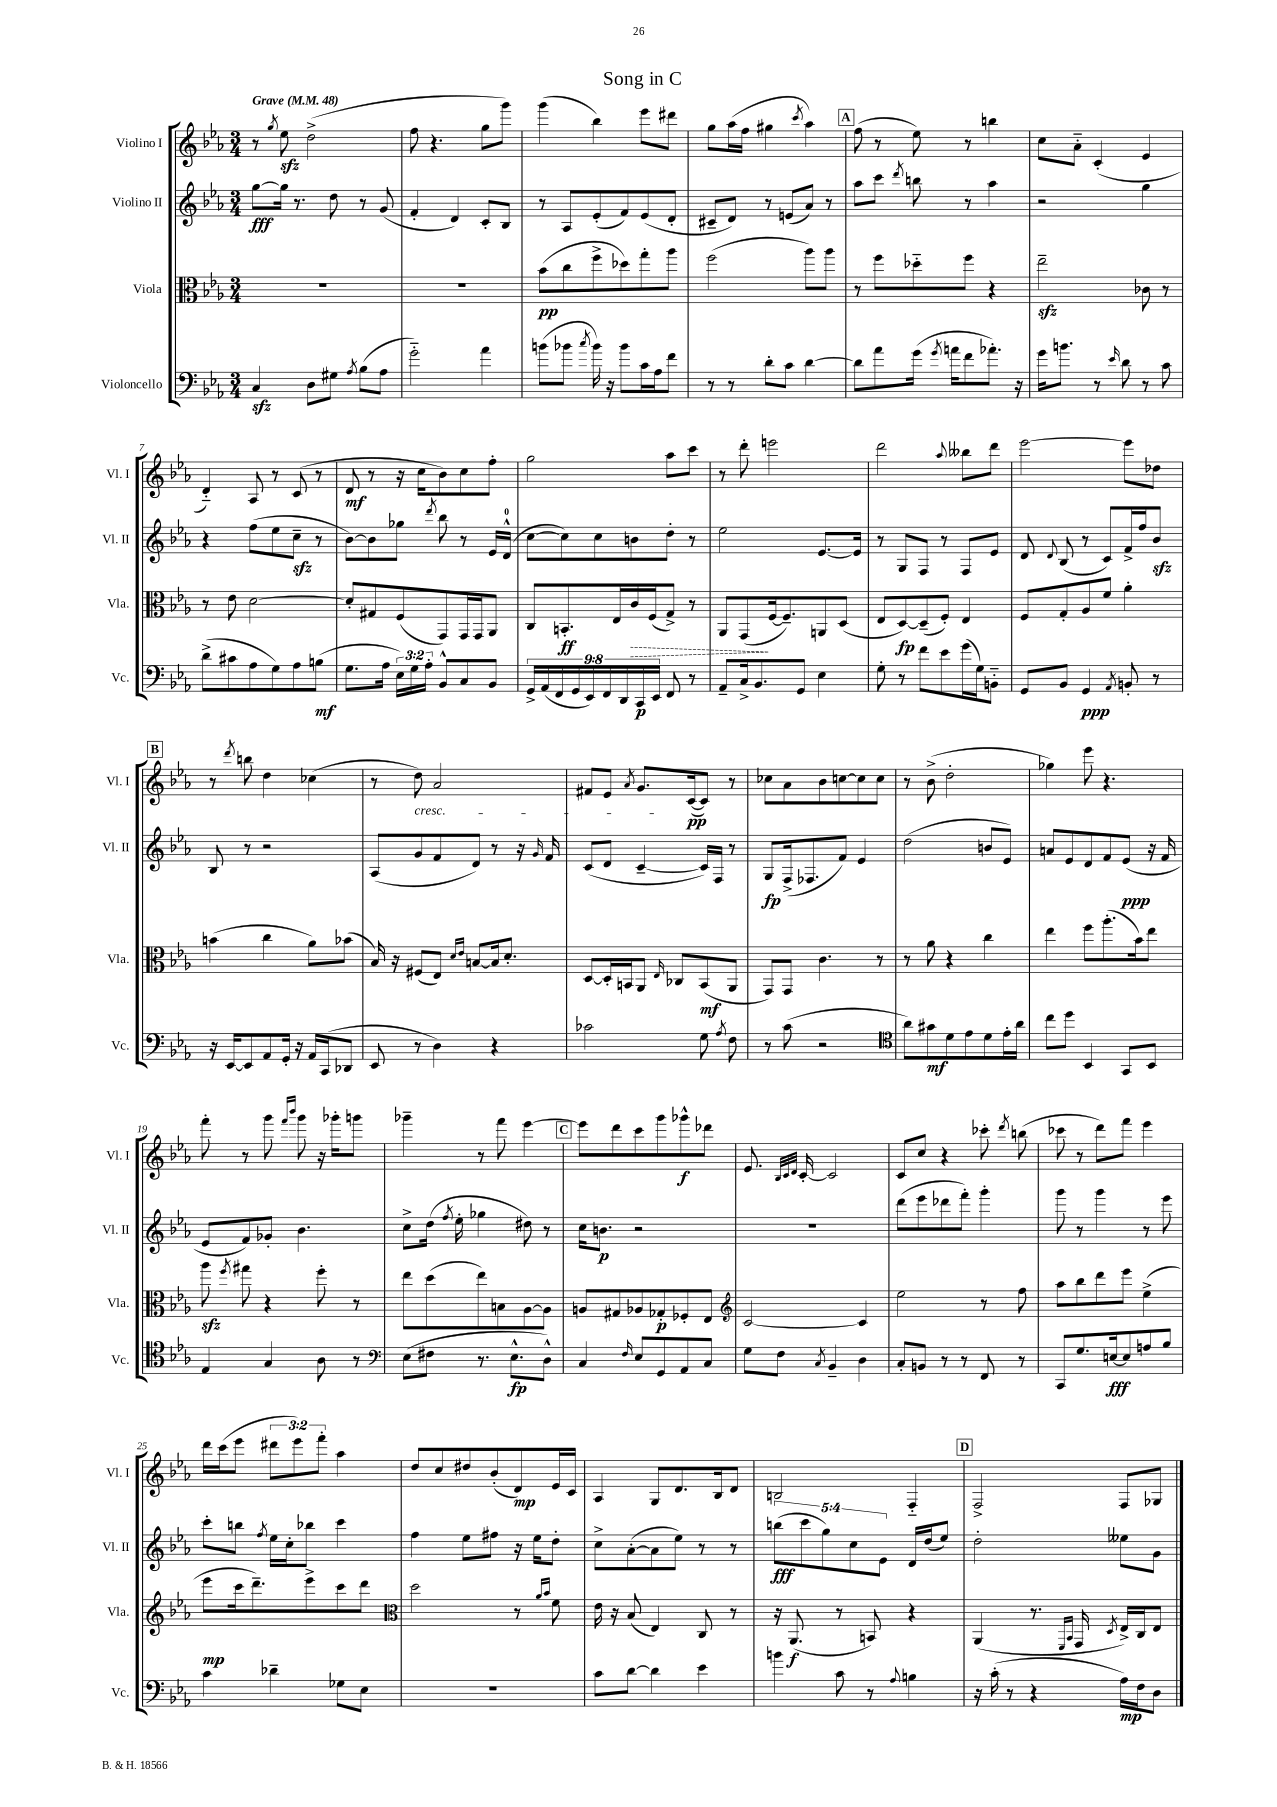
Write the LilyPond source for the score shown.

\header { title = "Song in C" }
<<
\new StaffGroup <<
\new Staff = "s0" \with { instrumentName = "Violino I" shortInstrumentName = "Vl. I" } {
    \clef treble \key ees \major \numericTimeSignature \time 3/4 \override Staff.TupletNumber.text = #tuplet-number::calc-fraction-text \tempo "Grave" 4 = 48
    \autoBeamOff r8 \acciaccatura { g''8 } ees''8\sfz d''2->( |
    f''8 r4. g''8[ g'''8]) |
    g'''4( bes''4) ees'''8[ dis'''8] |
    g''8[ aes''16( f''16] gis''4 \acciaccatura { c'''8 } aes''4) |
    \mark \markup { \box "A" } f''8( r8 ees''8) r8 b''4 |
    c''8[ aes'8]-_ c'4-.( ees'4 |
    d'4-_) aes8 r8 c'8( r8 |
    d'8\mf r8 r16 c''16[ bes'8) c''8 f''8]-. |
    g''2 aes''8[ c'''8] |
    r8 d'''8-. e'''2 |
    d'''2 \appoggiatura { aes''8 } beses''8[ d'''8] |
    ees'''2~ ees'''8[ des''8] |
    \mark \markup { \box "B" } r8 \acciaccatura { d'''8 } b''8 d''4 ces''4( |
    r8 d''8\cresc) aes'2 |
    fis'8[ ees'8] \acciaccatura { aes'8 } g'8.[\! c'16~\pp( c'8]) r8 |
    ces''8[ aes'8 bes'8 c''8~ c''8 c''8] |
    r8 bes'8->( d''2-. |
    ges''4) ees'''8 r4. |
    f'''8-. r8 g'''8 \grace { f'''16[ bes'''16] } g'''8 r16 ges'''16[-. g'''8] |
    ges'''4-- r8 f'''8 ees'''4~ |
    \mark \markup { \box "C" } ees'''8[ d'''8 c'''8 g'''8 ges'''8-^\f des'''8] |
    ees'8. \grace { bes32[ c'32 d'32] } c'16~-. c'2 |
    c'8[ c''8] r4 ces'''8-. \acciaccatura { d'''8 } b''8( |
    ces'''8 r8 d'''8[) f'''8] ees'''4 |
    d'''16[ c'''16( ees'''8] \tuplet 3/2 { dis'''8[ ees'''8) f'''8]-. } aes''4 |
    d''8[ c''8 dis''8 bes'8-.( d'8\mp) ees'16 c'16] |
    aes4 g8[ d'8. bes16 d'8] |
    b2 f4-_ |
    \mark \markup { \box "D" } f2-> f8[ ges8] \bar "|." |
}
\new Staff = "s1" \with { instrumentName = "Violino II" shortInstrumentName = "Vl. II" } {
    \clef treble \key ees \major \numericTimeSignature \time 3/4 \override Staff.TupletNumber.text = #tuplet-number::calc-fraction-text
    \autoBeamOff g''8[~\fff g''16] r8. d''8 r8 g'8( |
    f'4-. d'4) c'8[-. bes8] |
    r8 aes8[ ees'8-.( f'8) ees'8( d'8]-. |
    cis'8[-- d'8]) r8 e'8[( aes'8]) r8 |
    \mark \markup { \box "A" } aes''8[ c'''8] \acciaccatura { d'''8 } b''8 r8 aes''4 |
    r2 g''4 |
    r4 f''8[( ees''8 c''8]--\sfz r8 |
    bes'8[~) bes'8 ges''8] \acciaccatura { d'''8 } bes''8 r8 ees'16[ d'16]-0-^( |
    c''8[~ c''8) c''8 b'8 d''8]-. r8 |
    ees''2 ees'8.[~ ees'16] |
    r8 g8[ f8] r8 f8[ ees'8] |
    d'8 \appoggiatura { d'8 } bes8( r8 c'8[) f'16-> f''16 bes'8]\sfz |
    \mark \markup { \box "B" } bes8 r8 r2 |
    aes8[( g'8 f'8 d'8]) r8 r16 \grace { g'16 } f'16 |
    c'8[( d'8] c'4~-- c'16[) f16] r8 |
    g8[\fp f16->( fes8. f'8]) ees'4 |
    d''2( b'8[ ees'8]) |
    a'8[ ees'8 d'8 f'8 ees'8]\ppp( r16 f'16 |
    ees'8[ f'8) ges'8]-. bes'4. |
    c''8[-> d''16]( \acciaccatura { f''8 } ees''16-. ges''4 dis''8) r8 |
    \mark \markup { \box "C" } c''16[ b'8.]\p r2 |
    R2. |
    d'''8[( ees'''8 des'''8 f'''8]-.) g'''4-. |
    g'''8 r8 g'''4 r8 ees'''8 |
    c'''8[-. b''8] \acciaccatura { f''8 } ees''16[ c''16-. bes''8] c'''4 |
    f''4 ees''8[ fis''8] r16 ees''16[ d''8]-. |
    c''8[-> aes'8~-.( aes'8 ees''8]) r8 r8 |
    \tuplet 5/4 { b''8[\fff( c'''8 g''8) c''8 ees'8] } d'16[ d''16( ees''8]) |
    \mark \markup { \box "D" } d''2-. eeses''8[ g'8] \bar "|." |
}
\new Staff = "s2" \with { instrumentName = "Viola" shortInstrumentName = "Vla." } {
    \clef alto \key ees \major \numericTimeSignature \time 3/4
    \autoBeamOff R2. |
    R2. |
    bes'8[\pp( c''8 f''8-> des''8) g''8-. aes''8] |
    f''2( aes''8[) aes''8] |
    \mark \markup { \box "A" } r8 f''8[ des''8-_ f''8] r4 |
    ees''2--\sfz ces'8 r8 |
    r8 ees'8 d'2~ |
    d'8[-. gis8 f8( g,8) g,16 g,16 aes,8] |
    c8[ b,8.-.\ff ees16 \once \override Hairpin.style = #'dashed-line c'16\> f16( g8]->) r8 |
    aes,8[ g,8\!( f16~ f8.--) a,8 d8]( |
    ees8[ d8~\fp) d8--( f8]-.) ees4 |
    f8[ g8-. aes8 f'8] aes'4-. |
    \mark \markup { \box "B" } b'4( c''4 aes'8[) bes'8]( |
    bes16) r16 fis8[( ees8]) \grace { d'16[ ees'16] } b8[~ b16 d'8.]-. |
    d8[~ d16-. b,16 aes,8] \grace { ees16 } ces8[ b,8\mf( aes,8] |
    g,8[) g,8] c'4. r8 |
    r8 aes'8 r4 c''4 |
    ees''4 f''8[ aes''8.-.( bes'16) ees''8] |
    aes''8\sfz \acciaccatura { f''8 } gis''8 r4 f''8-. r8 |
    ees''8[ d''8( ees''8) b8 aes8~ aes8] |
    \mark \markup { \box "C" } a8[ gis8 aes8 ges8-.\p fes8-. ees8] |
    \clef treble c'2~ c'4 |
    ees''2 r8 f''8 |
    aes''8[ bes''8 d'''8 ees'''8] ees''4->( |
    ees'''8[\mp c'''16 d'''8.--) ees'''8-> c'''8 d'''8] |
    \clef alto d''2 r8 \grace { aes'16[ bes'16] } f'8 |
    ees'16 r16 bes8( ees4) c8 r8 |
    r16 aes,8.\f( r8 b,8) r4 |
    \mark \markup { \box "D" } aes,4( r8. \grace { f,16[ bes,16] } g,16 \acciaccatura { d8 } ees16[->) c16 ees8] \bar "|." |
}
\new Staff = "s3" \with { instrumentName = "Violoncello" shortInstrumentName = "Vc." } {
    \clef bass \key ees \major \numericTimeSignature \time 3/4 \override Staff.TupletNumber.text = #tuplet-number::calc-fraction-text
    \autoBeamOff c4\sfz d8[ gis8] \acciaccatura { aes8 } bes8[( aes8] |
    g'2-_) aes'4 |
    b'8[( bes'8] \acciaccatura { c''8 } bes'16) r16 bes'8[ c'16 aes16 f'8] |
    r8 r8 d'8[-. c'8] d'4~ |
    \mark \markup { \box "A" } d'8[ aes'8 g'16]( \acciaccatura { g'8 } a'16[ f'8 aes'8.]-.) r16 |
    g'16[ b'8.] r8 \grace { ees'16 } d'8 r8 c'8 |
    d'8[->( cis'8 aes8 g8) aes8 b8]\mf( |
    g8.[ aes16] \tuplet 3/2 { ees16[) g16 aes16]-. } bes,8[-^ c8 bes,8] |
    \tuplet 9/8 { g,16[-> aes,16( f,16 g,16 ees,16) f,16 d,16 c,16\p ees,16] } f,8 r8 |
    aes,8[-- c16-> bes,8. g,8] ees4 |
    g8-. r8 f'8[ ees'8 g'16( g16) b,8]-_ |
    g,8[ bes,8] g,4\ppp \acciaccatura { aes,8 } b,8-. r8 |
    \mark \markup { \box "B" } r16 ees,16[~ ees,8 aes,8 g,16]-. r16 aes,16[ c,16( des,8] |
    ees,8 r8 d4) r4 |
    ces'2 g8 \acciaccatura { aes8 } f8 |
    r8 c'8( r2 |
    \clef tenor aes'8[) gis'8\mf d'8 ees'8 d'8 ees'16-. aes'16] |
    c''8[ d''8] bes,4 g,8[ bes,8] |
    ees4 g4 aes8 r8 |
    \clef bass ees8[( fis8] r8. ees8.[-^\fp d8]-^) |
    \mark \markup { \box "C" } c4 \grace { f16 } ees8[ g,8 aes,8 c8] |
    g8[ f8] \acciaccatura { c8 } bes,4-- d4 |
    c8[-. b,8] r8 r8 f,8 r8 |
    c,8[ g8. e16~\fff e8 a8 bes8] |
    c'4 des'4-- ges8[ ees8] |
    R2. |
    c'8[ d'8]~ d'4 ees'4 |
    b'4 c'8 r8 \appoggiatura { aes8 } b4 |
    \mark \markup { \box "D" } r16 c'16-.( r8 r4 aes16[\mp) f16 d8] \bar "|." |
}
>>
>>
